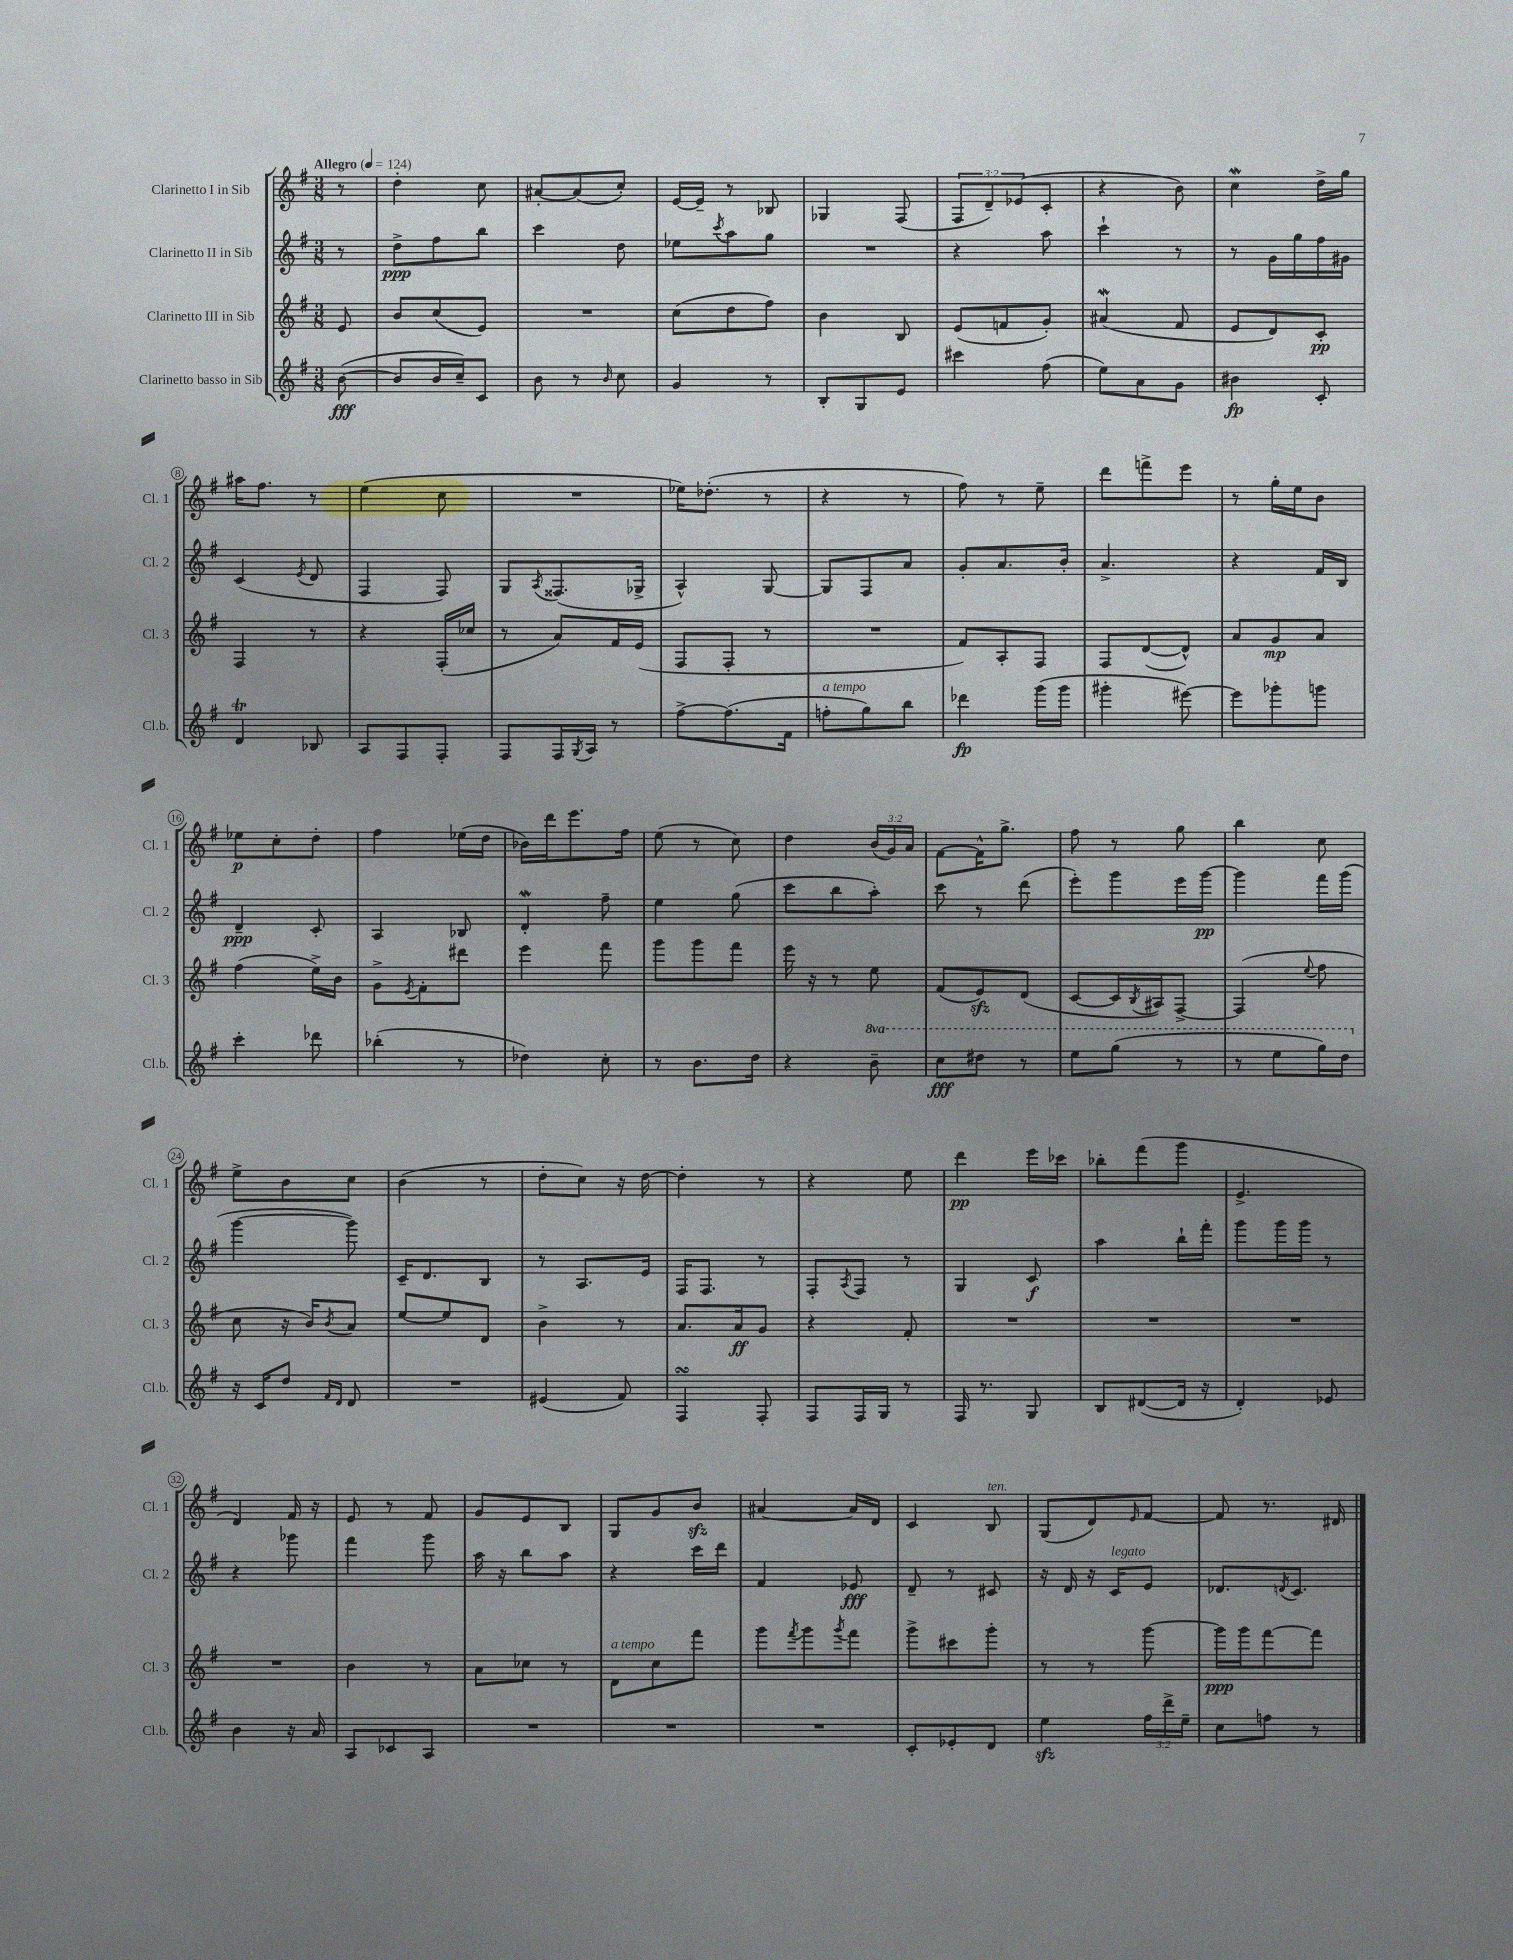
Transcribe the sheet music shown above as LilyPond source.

<<
\new StaffGroup <<
\new Staff = "s0" \with { instrumentName = "Clarinetto I in Sib" shortInstrumentName = "Cl. 1" } {
    \clef treble \key g \major \numericTimeSignature \time 3/8 \override Staff.TupletNumber.text = #tuplet-number::calc-fraction-text \partial 8 \tempo "Allegro" 4 = 124
    r8 |
    d''4-. c''8 |
    ais'8~-. ais'8( c''8-.) |
    e'16~ e'16-- r8 bes8 |
    ges4 fis8( |
    \tuplet 3/2 { fis8 d'8--) ees'8( } c'8-. |
    r4 b'8) |
    c''4\mordent d''16-> g''16 |
    ais''16 fis''8. r8 |
    e''4( c''8 |
    R4. |
    ees''16) des''8.-.( r8 |
    r4 r8 |
    fis''8) r8 e''8-- |
    d'''8 f'''8-> e'''8 |
    r8 g''16-. e''16 b'8 |
    ees''8\p c''8-. d''8-. |
    fis''4 ees''16( d''16 |
    bes'16) d'''16 e'''8. fis''16 |
    e''8( r8 c''8) |
    d''4 \tuplet 3/2 { b'16( g'16) a'16 } |
    fis'8~ fis'16-^ g''8.-> |
    fis''8 r8 g''8 |
    b''4 c''8 |
    e''8-> b'8 c''8 |
    b'4( r8 |
    d''8-. c''8) r16 d''16~ |
    d''4-. r8 |
    r4 e''8 |
    d'''4\pp e'''16 ces'''16 |
    bes''8-. fis'''8( g'''8 |
    e'4.-> |
    d'4) fis'16 r16 |
    e'8 r8 fis'8 |
    g'8 e'8 b8 |
    g8 g'8 b'8\sfz |
    ais'4~ ais'16 d'16 |
    c'4 b8^\markup { \italic "ten." } |
    g8( d'8) \grace { e'16 } fis'8~ |
    fis'8 r8. dis'16 \bar "|." |
}
\new Staff = "s1" \with { instrumentName = "Clarinetto II in Sib" shortInstrumentName = "Cl. 2" } {
    \clef treble \key g \major \numericTimeSignature \time 3/8 \partial 8
    r8 |
    d''8->\ppp fis''8 b''8 |
    c'''4 d''8 |
    ees''8 \acciaccatura { c'''8 } a''8 g''8 |
    R4. |
    r4 a''8 |
    c'''4-! r8 |
    r8 g'16 g''16 fis''16 gis'16 |
    c'4( \acciaccatura { e'8 } d'8 |
    fis4 fis8) |
    g8 \acciaccatura { a8 } fisis8.( ges16-> |
    a4-^) g8~ |
    g8 fis8 a'8 |
    g'8-. a'8. b'16-. |
    a'4.-> |
    r4 fis'16 b16 |
    d'4--\ppp c'8-. |
    a4 bes8 |
    d'4-.\mordent fis''8-- |
    e''4 g''8( |
    c'''8 b''8 a''8-.) |
    c'''8 r8 d'''8( |
    e'''8-.) g'''8 e'''16 g'''16~\pp |
    g'''4 fis'''16 g'''16( |
    g'''4~ g'''8) |
    c'16-- d'8. b8 |
    r8 a8. e'16 |
    fis16 fis8. r8 |
    fis8-. \acciaccatura { a8 } fis8 r8 |
    g4 c'8\f |
    a''4 b''16-! fis'''16-. |
    g'''8 g'''16 g'''16 r8 |
    r4 ges'''8 |
    fis'''4 g'''8 |
    a''16 r16 b''8 a''8 |
    r4 c'''16 d'''16 |
    fis'4 ees'8\fff |
    d'8-- r8 cis'8 |
    r16 d'16 r16 c'16^\markup { \italic "legato" } e'8 |
    des'8. \acciaccatura { d'8 } c'8. \bar "|." |
}
\new Staff = "s2" \with { instrumentName = "Clarinetto III in Sib" shortInstrumentName = "Cl. 3" } {
    \clef treble \key g \major \numericTimeSignature \time 3/8 \partial 8
    e'8 |
    b'8 c''8( e'8) |
    R4. |
    c''8( d''8 fis''8) |
    b'4 b8 |
    e'8( f'8 g'8-.) |
    ais'4\mordent( fis'8 |
    e'8 d'8) c'8-.\pp |
    fis4 r8 |
    r4 fis16-.( ces''16 |
    r8 a'8) fis'16 e'16( |
    fis8 fis8-. r8 |
    R4. |
    fis'8) a8-. fis8 |
    fis8 d'8~( d'8-^) |
    a'8 g'8\mp a'8 |
    fis''4( e''16->) b'16 |
    g'8-> \acciaccatura { e'8 } fis'8-. dis'''8 |
    e'''4 fis'''8 |
    g'''8 g'''8 fis'''8 |
    e'''16 r16 r8 e''8 |
    fis'8( e'8\sfz) d'8( |
    c'8~ c'16 \acciaccatura { b8 } ais16) fis8~-> |
    fis4( \appoggiatura { e''8 } fis''8 |
    c''8 r16 b'16) \acciaccatura { b'8 } a'8 |
    e''8~ e''8 d'8 |
    b'4-> r8 |
    a'8. a'16\ff g'8 |
    r4 fis'8-. |
    R4. |
    R4. |
    R4. |
    R4. |
    b'4 r8 |
    a'8 ces''8 r8 |
    d'8^\markup { \italic "a tempo" } c''8 fis'''8 |
    g'''8 \acciaccatura { fis'''8 } g'''8 \acciaccatura { g'''8 } fis'''8 |
    g'''8-> cis'''8 g'''8-. |
    r8 r8 g'''8~ |
    g'''16\ppp g'''16 fis'''8~ fis'''8 \bar "|." |
}
\new Staff = "s3" \with { instrumentName = "Clarinetto basso in Sib" shortInstrumentName = "Cl.b." } {
    \clef treble \key g \major \numericTimeSignature \time 3/8 \override Staff.TupletNumber.text = #tuplet-number::calc-fraction-text \set Staff.ottavationMarkups = #ottavation-simple-ordinals \partial 8
    b'8~\fff( |
    b'8 b'16 c''16--) c'8 |
    b'8 r8 \grace { b'16 } c''8 |
    g'4 r8 |
    b8-. g8 e'8 |
    cis'''4 fis''8( |
    e''8) a'8 g'8 |
    bis'4\fp c'8-. |
    d'4\trill bes8 |
    a8 fis8 fis8-. |
    fis8 fis16 \acciaccatura { g8 } a16 r8 |
    fis''8~-> fis''8.( fis'16 |
    f''8-.^\markup { \italic "a tempo" } g''8) b''8 |
    des'''4\fp g'''16( g'''16 |
    gis'''4-. eis'''8~) |
    eis'''8 ges'''8-. g'''8 |
    c'''4-. des'''8 |
    bes''4-.( r8 |
    des''4) c''8-. |
    r8 b'8. d''16 |
    r4 \ottava #1 b''8-- |
    c'''8\fff dis'''8 r8 |
    e'''8 g'''8( r8 |
    r8 e'''8 g'''16) d'''16 \ottava #0 |
    r16 c'16 d''8 \grace { fis'16 d'16 } d'8 |
    R4. |
    eis'4( fis'8) |
    fis4\turn fis8-. |
    fis8 fis16 g16 r8 |
    fis16 r8. g8 |
    b8 dis'8~( dis'16 r16 |
    d'4-.) ees'8 |
    b'4 r16 a'16 |
    a8 ces'8 a8 |
    R4. |
    R4. |
    R4. |
    c'8-. ees'8-. d'8 |
    e''4\sfz \tuplet 3/2 { fis''16 d'''16-> e''16-- } |
    c''8 f''8 r8 \bar "|." |
}
>>
>>
\layout { \context { \Score \override BarNumber.stencil = #(make-stencil-circler 0.1 0.3 ly:text-interface::print) } }
